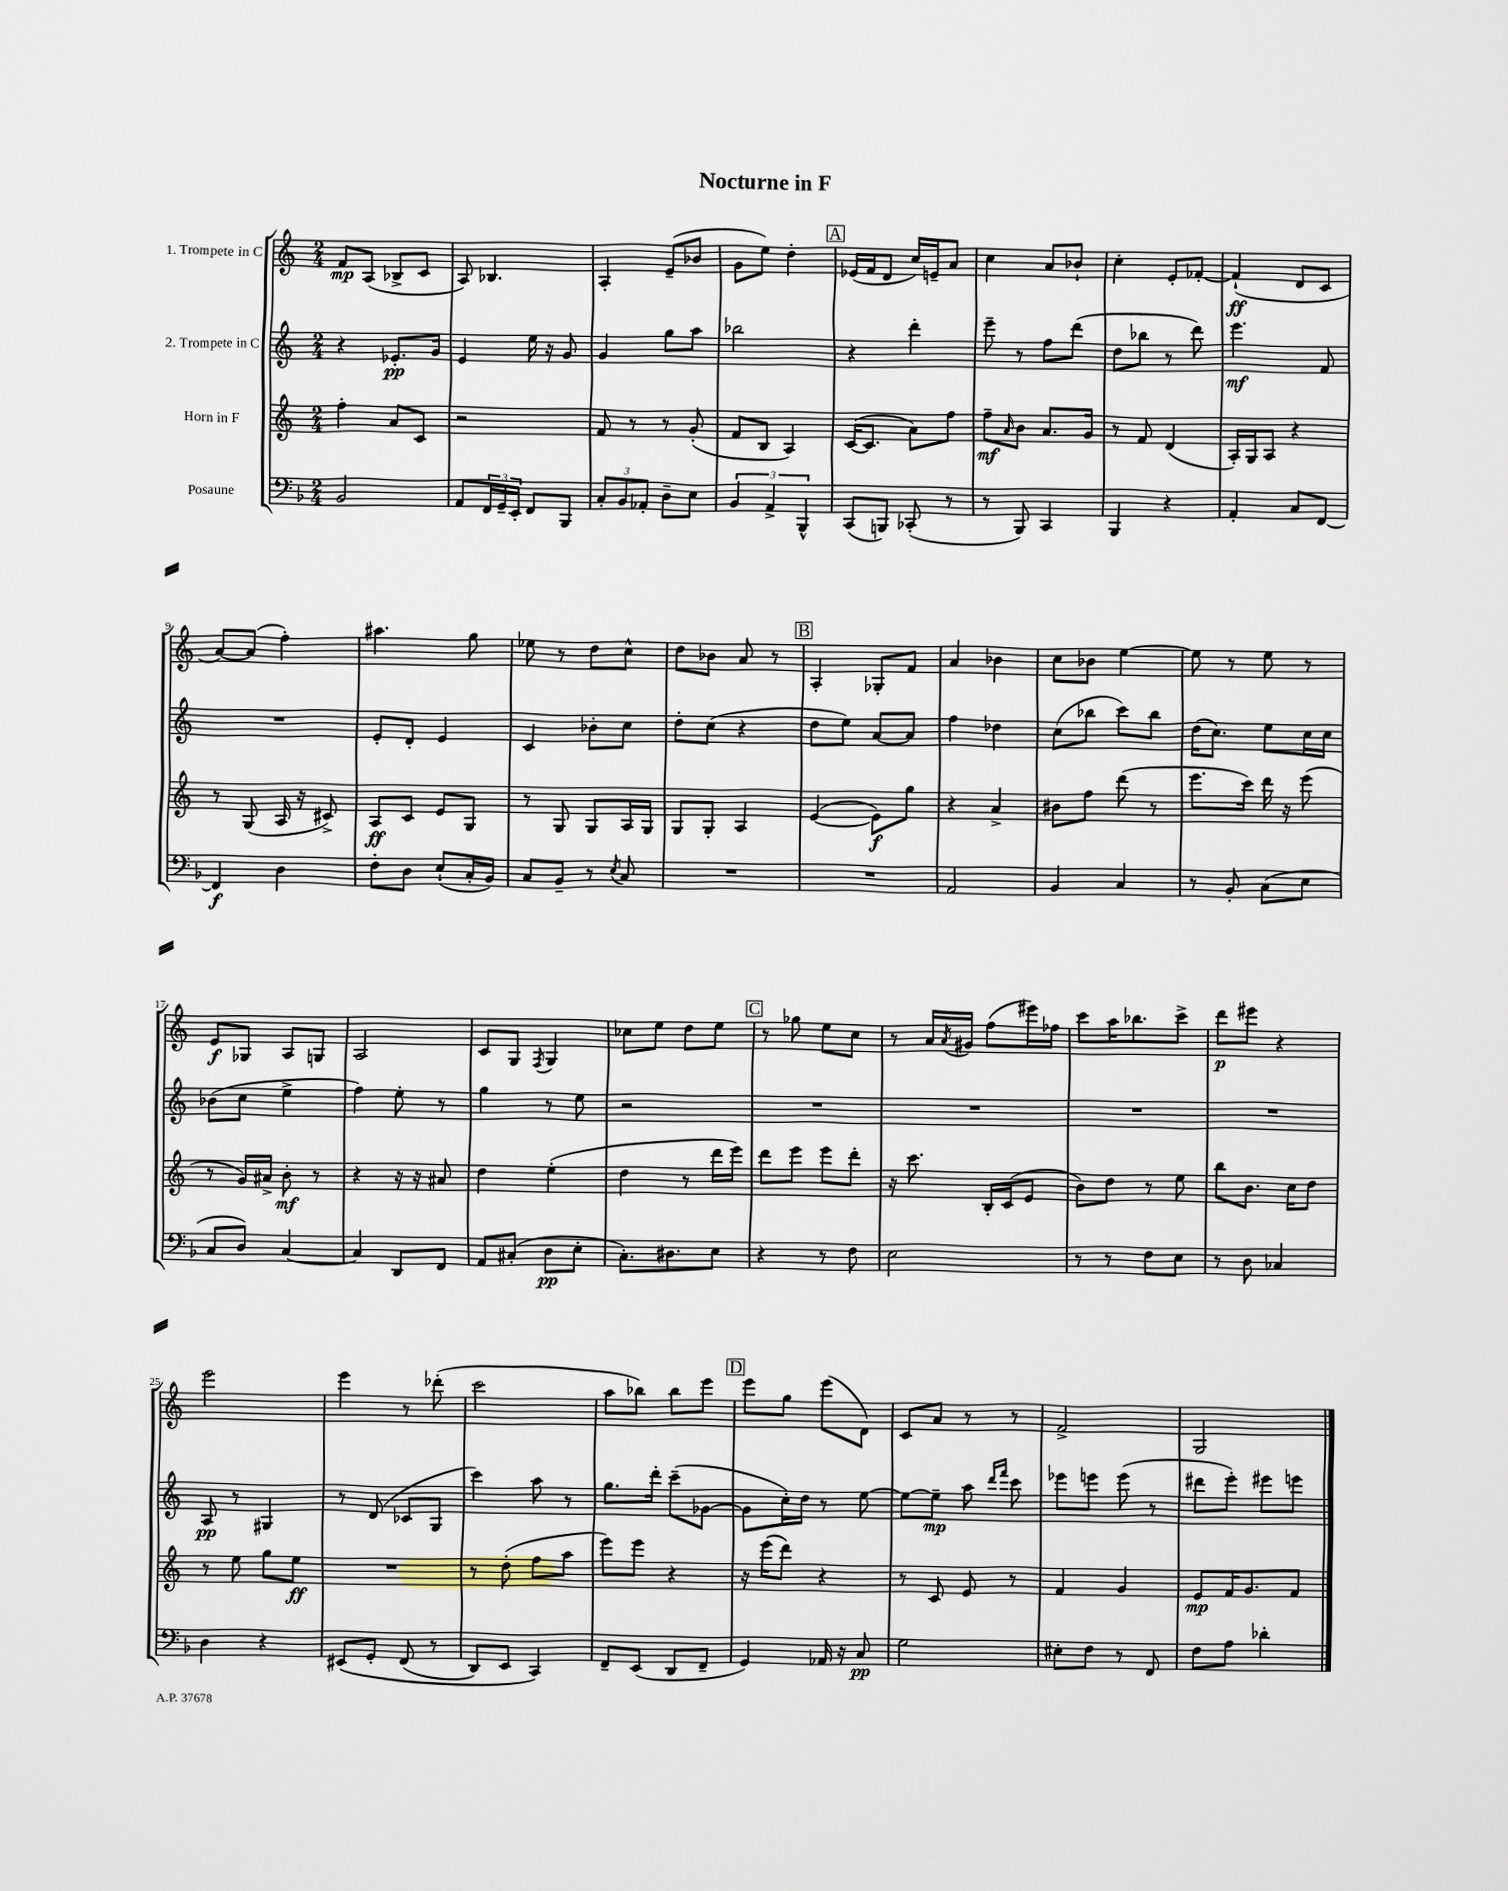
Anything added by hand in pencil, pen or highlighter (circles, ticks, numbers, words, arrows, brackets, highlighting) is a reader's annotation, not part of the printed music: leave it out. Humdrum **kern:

**kern	**dynam	**kern	**dynam	**kern	**dynam	**kern	**dynam
*part4	*part4	*part3	*part3	*part2	*part2	*part1	*part1
*staff4	*staff4	*staff3	*staff3	*staff2	*staff2	*staff1	*staff1
*I"Posaune	*	*I"Horn in F	*	*I"2. Trompete in C	*	*I"1. Trompete in C	*
*clefF4	*	*clefG2	*	*clefG2	*	*clefG2	*
*k[b-]	*	*k[]	*	*k[]	*	*k[]	*
*M2/4	*	*M2/4	*	*M2/4	*	*M2/4	*
=1	=1	=1	=1	=1	=1	=1	=1
2BB-/	.	4ff'\	.	4r	.	8f/L	mp
.	.	.	.	.	.	(8A/J	.
.	.	8a/L	.	8.e-X'/L	pp	8B-X^/L	.
.	.	8c/J	.	.	.	8c/J	.
.	.	.	.	16g/Jk	.	.	.
=2	=2	=2	=2	=2	=2	=2	=2
8AA/L	.	2r	.	4e/	.	8A/)	.
24FF/L	.	.	.	.	.	4.B-X/	.
24GG~/	.	.	.	.	.	.	.
24EE'/JJ	.	.	.	.	.	.	.
8FF/L	.	.	.	16ee\	.	.	.
.	.	.	.	16r	.	.	.
8BBB-/J	.	.	.	8g/	.	.	.
=3	=3	=3	=3	=3	=3	=3	=3
12C'/L	.	8f/	.	4g/	.	4A'/	.
12BB-/	.	.	.	.	.	.	.
.	.	8r	.	.	.	.	.
12AA-X'/J	.	.	.	.	.	.	.
8D~\L	.	8r	.	8gg\L	.	(8e~/L	.
8E\J	.	(8g'/	.	8aa\J	.	8b-X/J	.
=4	=4	=4	=4	=4	=4	=4	=4
6BB-/	.	8f/L	.	2bb-X\	.	8g\L	.
.	.	8B/J	.	.	.	8ee\J)	.
6AA^/	.	.	.	.	.	.	.
.	.	4A/)	.	.	.	4dd'\	.
6BBB-^^/	.	.	.	.	.	.	.
!!LO:REH:place=s1:t=A
=5	=5	=5	=5	=5	=5	=5	=5
(8CC/L	.	([16c/KL	.	4r	.	(16e-X/LL	.
.	.	8.c/J]	.	.	.	16f/J	.
8BBBn/J)	.	.	.	.	.	8d/J	.
(8CC-X'/	.	8a\L)	.	4ddd'\	.	16cc/LL)	.
.	.	.	.	.	.	16en~/J	.
8r	.	8ff\J	.	.	.	8a/J	.
=6	=6	=6	=6	=6	=6	=6	=6
8r	.	8ff~\L	mf	8eee~\	.	4cc\	.
.	.	16qqa/	.	.	.	.	.
8BBB-/)	.	8b\J	.	8r	.	.	.
4CC/	.	8.a/L	.	8ff\L	.	8a/L	.
.	.	.	.	(8ddd\J	.	8b-X`/J	.
.	.	16g/Jk	.	.	.	.	.
=7	=7	=7	=7	=7	=7	=7	=7
4BBB-/	.	8r	.	8dd\L	.	4cc'\	.
.	.	8f/	.	8bb-X\J	.	.	.
4r	.	(4d/	.	8r	.	8e'/L	.
.	.	.	.	8ddd\)	.	[8f-X'/J	.
=8	=8	=8	=8	=8	=8	=8	=8
4AA'/	.	16A'/LL)	.	4.eee\	mf	(4f-`/]	ff
.	.	16G/J	.	.	.	.	.
.	.	8A/J	.	.	.	.	.
8C/L	.	4r	.	.	.	8d/L	.
[8FF/J	.	.	.	8f/	.	8c/J	.
!!LO:LB:g=z
=9	=9	=9	=9	=9	=9	=9	=9
4FF/]	f	8r	.	2r	.	[8a/L)	.
.	.	(8G/	.	.	.	(8a/J]	.
4D\	.	16A/	.	.	.	4ff'\)	.
.	.	16r	.	.	.	.	.
.	.	8c#X^/)	.	.	.	.	.
=10	=10	=10	=10	=10	=10	=10	=10
8F'\L	.	8A/L	ff	8e'/L	.	4.aa#X\	.
8D\J	.	8c/J	.	8d'/J	.	.	.
(8E`/L	.	8e/L	.	4e/	.	.	.
16C'/L	.	8G/J	.	.	.	8gg\	.
16BB-/JJ)	.	.	.	.	.	.	.
=11	=11	=11	=11	=11	=11	=11	=11
8C/L	.	8r	.	4c/	.	8ee-X\	.
8BB-~/J	.	8G/	.	.	.	8r	.
8r	.	8G/L	.	8b-X'\L	.	8dd\L	.
8qE/	.	.	.	.	.	.	.
8C/	.	16A/L	.	8cc\J	.	8cc^^\J	.
.	.	16G/JJ	.	.	.	.	.
=12	=12	=12	=12	=12	=12	=12	=12
2r	.	8G/L	.	8dd'\L	.	8dd\L	.
.	.	8G'/J	.	(8cc\J	.	8b-X\J	.
.	.	4A/	.	4r	.	8a/	.
.	.	.	.	.	.	8r	.
!!LO:REH:place=s1:t=B
=13	=13	=13	=13	=13	=13	=13	=13
2r	.	([4e/	.	8dd\L	.	4A'/	.
.	.	.	.	8ee\J)	.	.	.
.	.	8e\L])	f	[8a/L	.	8G-X'/L	.
.	.	8gg\J	.	8a/J]	.	8f/J	.
=14	=14	=14	=14	=14	=14	=14	=14
2AA/	.	4r	.	4ff\	.	4a/	.
.	.	4a^/	.	4dd-X\	.	4b-X\	.
=15	=15	=15	=15	=15	=15	=15	=15
4BB-/	.	8b#X\L	.	(8cc\L	.	8cc\L	.
.	.	8ff\J	.	8bb-X\J	.	8b-X\J	.
4C/	.	(8ddd\	.	8ccc\L)	.	[4ee\	.
.	.	8r	.	8bb-\J	.	.	.
=16	=16	=16	=16	=16	=16	=16	=16
8r	.	8.eee\L	.	(16dd\KL	.	8ee\]	.
.	.	.	.	8.cc\J)	.	.	.
8BB-'/	.	.	.	.	.	8r	.
.	.	16ccc\Jk)	.	.	.	.	.
(8C\L	.	16ddd\	.	8ee\L	.	8ee\	.
.	.	16r	.	.	.	.	.
8E\J	.	(8eee\	.	16cc\L	.	8r	.
.	.	.	.	16cc\JJ	.	.	.
!!LO:LB:g=z
=17	=17	=17	=17	=17	=17	=17	=17
8C/L	.	8r	.	(8b-X\L	.	8e/L	f
8D/J)	.	16g/LL)	.	8cc\J	.	8G-X/J	.
.	.	16a#X^/JJ	.	.	.	.	.
[4C/	.	8b'\	mf	4ee^\	.	8A/L	.
.	.	8r	.	.	.	8Gn/J	.
=18	=18	=18	=18	=18	=18	=18	=18
4C/]	.	4r	.	4ff\)	.	2A/	.
8DD/L	.	16r	.	8ee'\	.	.	.
.	.	16r	.	.	.	.	.
8FF/J	.	8a#X/	.	8r	.	.	.
=19	=19	=19	=19	=19	=19	=19	=19
8AA/L	.	4dd\	.	4gg\	.	8c/L	.
(8C#X'/J	.	.	.	.	.	8G/J	.
.	.	.	.	.	.	8qF/	.
8D\L	pp	(4ee'\	.	8r	.	4G/	.
8E'\J	.	.	.	8ee\	.	.	.
=20	=20	=20	=20	=20	=20	=20	=20
8.C'\L)	.	4dd\	.	2r	.	8cc-X\L	.
.	.	.	.	.	.	8ee\J	.
8.D#X\	.	.	.	.	.	.	.
.	.	8r	.	.	.	8dd\L	.
8E\J	.	16ddd\LL	.	.	.	8ee\J	.
.	.	16eee\JJ)	.	.	.	.	.
!!LO:REH:place=s1:t=C
=21	=21	=21	=21	=21	=21	=21	=21
4r	.	8ddd\L	.	2r	.	8r	.
.	.	8eee\J	.	.	.	8gg-X\	.
8r	.	8eee\L	.	.	.	8ee\L	.
8F\	.	8ddd'\J	.	.	.	8cc\J	.
=22	=22	=22	=22	=22	=22	=22	=22
2E\	.	16r	.	2r	.	8r	.
.	.	8.ccc\	.	.	.	.	.
.	.	.	.	.	.	16a/LL	.
.	.	.	.	.	.	8qa/	.
.	.	.	.	.	.	16g#X/JJ	.
.	.	16B'/LL	.	.	.	(8ff\L	.
.	.	(16c/J	.	.	.	.	.
.	.	8e/J	.	.	.	16eee#X\L)	.
.	.	.	.	.	.	16ff-X\JJ	.
=23	=23	=23	=23	=23	=23	=23	=23
8r	.	8b\L)	.	2r	.	8ccc\L	.
8r	.	8dd\J	.	.	.	16aa\K	.
.	.	.	.	.	.	8.bb-X\	.
8F\L	.	8r	.	.	.	.	.
8E\J	.	8ee\	.	.	.	8ccc^\J	.
=24	=24	=24	=24	=24	=24	=24	=24
8r	.	8bb\L	.	2r	.	8ddd\L	p
8D\	.	8.b\J	.	.	.	8eee#X\J	.
4C-X/	.	.	.	.	.	4r	.
.	.	16cc\KL	.	.	.	.	.
.	.	8dd\J	.	.	.	.	.
!!LO:LB:g=z
=25	=25	=25	=25	=25	=25	=25	=25
4D\	.	8r	.	8A/	pp	2eee\	.
.	.	8ee\	.	8r	.	.	.
4r	.	8gg\L	.	4G#X/	.	.	.
.	.	8ee\J	ff	.	.	.	.
=26	=26	=26	=26	=26	=26	=26	=26
(8EE#X/L	.	2r	.	8r	.	4eee\	.
8GG'/J	.	.	.	(8d/	.	.	.
(8FF/	.	.	.	8c-X/L	.	8r	.
8r	.	.	.	8G/J	.	(8ddd-X'\	.
=27	=27	=27	=27	=27	=27	=27	=27
8DD/L)	.	8r	.	4ccc\)	.	2ccc\	.
8EE/J	.	(8dd'\	.	.	.	.	.
4CC/)	.	8ff\L	.	8aa\	.	.	.
.	.	8aa\J	.	8r	.	.	.
=28	=28	=28	=28	=28	=28	=28	=28
8FF~/L	.	8eee\L)	.	8.gg\L	.	8aa\L	.
(8EE/J	.	8eee\J	.	.	.	8bb-X\J)	.
.	.	.	.	16ddd'\Jk	.	.	.
8DD/L	.	4r	.	(8ccc~\L	.	8bb-\L	.
8FF~/J	.	.	.	[8g-X\J	.	8eee\J	.
!!LO:REH:place=s1:t=D
=29	=29	=29	=29	=29	=29	=29	=29
4GG/)	.	16r	.	8g-\L]	.	8eee\L	.
.	.	(16eee\KL	.	.	.	.	.
.	.	8ddd\J)	.	16cc'\L)	.	8gg\J	.
.	.	.	.	16dd\JJ	.	.	.
16AA-X/	.	4r	.	8r	.	(8eee\L	.
16r	.	.	.	.	.	.	.
8C/	pp	.	.	[8ee\	.	8d\J)	.
=30	=30	=30	=30	=30	=30	=30	=30
2G\	.	8r	.	8ee\L_	.	8c/L	.
.	.	8c/	.	8ee~\J]	mp	8a/J	.
.	.	8e/	.	8aa\	.	8r	.
.	.	.	.	16qqddd/LL	.	.	.
.	.	.	.	16qqfff/JJ	.	.	.
.	.	8r	.	8ccc\	.	8r	.
=31	=31	=31	=31	=31	=31	=31	=31
8E#X'\L	.	4f/	.	8eee-X\L	.	2f^/	.
8F\J	.	.	.	8eeen\J	.	.	.
8r	.	4g/	.	(8eee\	.	.	.
8FF/	.	.	.	8r	.	.	.
=32	=32	=32	=32	=32	=32	=32	=32
8F\L	.	8e/L	mp	8ddd#X\L	.	2G/	.
8A\J	.	16f/K	.	8eee'\J)	.	.	.
.	.	8.g/	.	.	.	.	.
4d-X'\	.	.	.	8eee#X\L	.	.	.
.	.	8f/J	.	8eeen\J	.	.	.
==	==	==	==	==	==	==	==
*-	*-	*-	*-	*-	*-	*-	*-
